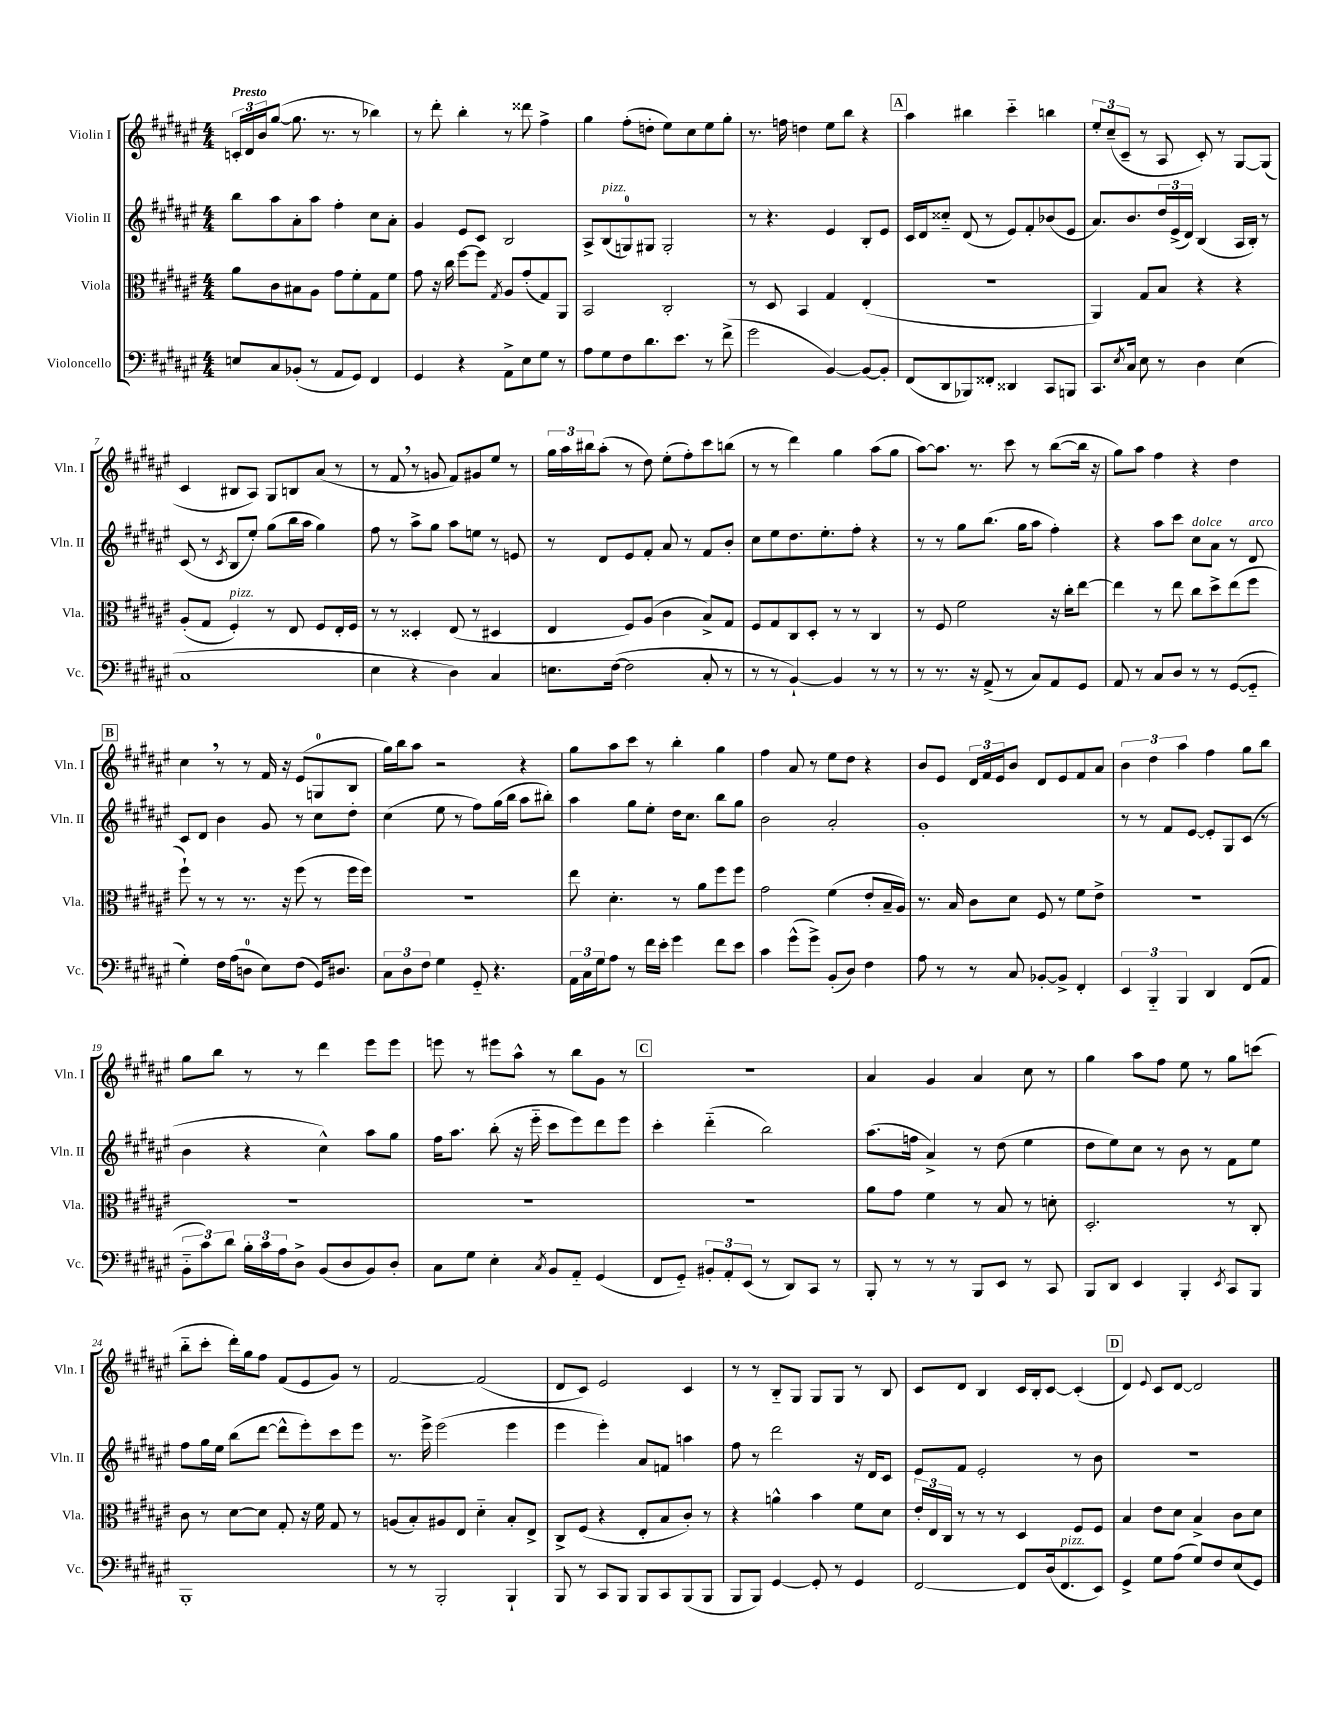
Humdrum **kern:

**kern	**kern	**kern	**kern
*staff4	*staff3	*staff2	*staff1
*clefF4	*clefC3	*clefG2	*clefG2
*k[f#c#g#d#a#e#]	*k[f#c#g#d#a#e#]	*k[f#c#g#d#a#e#]	*k[f#c#g#d#a#e#]
*M4/4	*M4/4	*M4/4	*M4/4
8E	8a#	8bb	24c'
.	.	.	24d#
.	.	.	24b
8C#	8c#	8aa#	([8gg#
(8BB-'	8B#	8a#'	8.gg#]
8r	8A#	8aa#	.
.	.	.	8.r
8AA#	8g#	4ff#'	.
8GG#)	8f#'	.	8r
4FF#	8G#	8cc#	4bb-)
.	8f#	8a#'	.
=	=	=	=
4GG#	8g#	4g#	8r
.	16r	.	8ddd#'
.	16cc#	.	.
4r	[8ff#	8e#	4bb'
.	8ff#]	8c#	.
.	8qG#	.	.
8AA#^	8A#	2B	8r
8E#	(8g#'	.	8ddd##
8G#	8G#)	.	4ff#^
8r	8AA#	.	.
=	=	=	=
8A#	2BB	8A#^	4gg#
8G#	.	(8B	.
8F#	.	8G)	(8ff#'
8.d#	.	8G#	8dd'
.	2C#'	2G#'	8ee#)
8.e#	.	.	.
.	.	.	8cc#
8r	.	.	8ee#
(8f#^	.	.	8gg#'
=	=	=	=
2g#	8r	8r	8.r
.	8D#	4.r	.
.	.	.	16ff
.	4BB	.	4dd
[4BB)	4G#	4e#	8ee#
.	.	.	8bb
8BB_	(4E#'	8B'	4r
8BB']	.	8e#	.
=	=	=	=
(8FF#	1r	16c#	4aa#
.	.	16d#	.
8DD#	.	8cc##'~	.
8BBB-)	.	(8d#	4bb#
8FF##'	.	8r	.
4DD##	.	8e#)	4ccc#'~
.	.	8f#'	.
8CC#	.	(8b-	4bb
8BBB	.	8e#	.
=	=	=	=
8.CC#	4AA#)	8.a#)	12ee#'
.	.	.	(12cc#~
.	.	.	12c#~
8qE#	.	.	.
16C#	.	8.b	.
8E#	8G#	.	8r
8r	8B	24dd#	8A#
.	.	(24e#^	.
.	.	24d#)	.
4D#	4r	(4B	8c#')
.	.	.	8r
(4E#	4r	16A#	[8G#
.	.	16B')	.
.	.	8r	(8G#]
=	=	=	=
1C#	(8A#'	(8c#	4c#
.	8G#	8r	.
.	.	8qc#	.
.	4F#')	8B	8B#
.	.	8ee#')	8A#)
.	8r	(8gg#	8G#
.	8E#	16bb	8B
.	.	16aa#	.
.	8F#	4gg#)	(8a#
.	16E#'	.	8r
.	16F#	.	.
=	=	=	=
4E#	8r	8ff#	8r
.	8r	8r	8f#
4r	4D##'	8aa#^	8r
.	.	8gg#	8g
4D#)	(8E#	8aa#	8f#)
.	8r	8ee	8g#
4C#	4D#	8r	8ee#
.	.	8e	8r
=	=	=	=
8.E	4E#	8r	24gg#
.	.	.	24aa#
.	.	.	24bb#
.	.	8d#	(8aa#'
([16F#	.	.	.
2F#]	8F#)	8e#	8r
.	(8A#	8f#'	8dd#)
.	4c#	8a#	(8ee#'
.	.	8r	8ff#')
8C#'	8B^)	8f#	8ccc#
8r	8G#	8b'	(8bb
=	=	=	=
8r	8F#	8cc#	8r
8r	8G#	8ee#	8r
[4BB`)	8C#	8.dd#	4ddd#)
.	8D#'	.	.
.	.	8.ee#'	.
4BB]	8r	.	4gg#
.	8r	8ff#'	.
8r	4C#	4r	(8aa#
8r	.	.	8gg#
=	=	=	=
8r	8r	8r	[8aa#)
8.r	8F#	8r	8.aa#]
.	2f#	8gg#	.
16r	.	.	8.r
(8AA#^	.	(8.bb	.
8r	.	.	8ccc#
.	.	16gg#	.
8C#)	.	8aa#	8r
8AA#	16r	4ff#')	([8bb
.	16cc#'	.	.
8GG#	[8ee#	.	16bb]
.	.	.	16r
=	=	=	=
8AA#	4ee#]	4r	8gg#)
8r	.	.	8aa#
8C#	8r	8aa#	4ff#
8D#	8ee#	8ccc#	.
8r	8cc#	8cc#	4r
8r	8dd#^	8a#	.
([8GG#	(8ee#	8r	4dd#
8GG#'~]	8ff#	8d#	.
=	=	=	=
4G#')	8ff#`)	8c#	4cc#
.	8r	8d#	.
16F#	8r	4b	8r
(16A#	.	.	.
8D	8.r	.	8r
8E#)	.	8g#	16f#
.	16r	.	16r
(8F#	(8ff#	8r	(8e#
16GG#)	8r	8cc#	8G
8.D#	.	.	.
.	16ff#	8dd#'	8B
.	16ff#)	.	.
=	=	=	=
12C#	1r	(4cc#	16gg#)
.	.	.	16bb
12D#	.	.	.
.	.	.	8aa#
12F#	.	.	.
4G#	.	8ee#	2r
.	.	8r	.
8GG#'~	.	8ff#)	.
4.r	.	(16gg#	.
.	.	16bb	.
.	.	8aa#	4r
.	.	8bb#')	.
=	=	=	=
24AA#	8ee#	4aa#	8gg#
24C#	.	.	.
24G#	.	.	.
8A#	4.d#'	.	8aa#
8r	.	8gg#	8ccc#
16f#	.	8ee#'	8r
16e#'	.	.	.
4g#	8r	16dd#	4bb'
.	.	8.cc#	.
.	8a#	.	.
8f#	8ff#	8bb	4gg#
8e#	8ff#	8gg#	.
=	=	=	=
4c#	2g#	2b	4ff#
(8g#^^	.	.	8a#
8g#^)	.	.	8r
(8BB'	(4f#	2a#'	8ee#
8D#)	.	.	8dd#
4F#	8e#'	.	4r
.	16B~	.	.
.	16A#)	.	.
=	=	=	=
8A#	8.r	1g#'	8b
8r	.	.	8e#
.	16B	.	.
8r	8c#	.	24d#
.	.	.	24f#
.	.	.	24e#
8C#	8d#	.	8b
[8BB-'	8F#	.	8d#
8BB-^]	8r	.	8e#
4FF#'	8f#	.	8f#
.	8e#^	.	8a#
=	=	=	=
6EE#	1r	8r	6b
.	.	8r	.
6BBB'~	.	.	6dd#
.	.	8f#	.
6BBB	.	.	6aa#
.	.	[8e#	.
4DD#	.	8e#']	4ff#
.	.	8G#	.
(8FF#	.	(8c#	8gg#
8AA#	.	8r	8bb
=	=	=	=
12BB'~	1r	4b	8gg#
12c#)	.	.	.
.	.	.	8bb
12d#	.	.	.
24B'	.	4r	8r
24c#	.	.	.
24A#	.	.	.
8D#^	.	.	8r
(8BB	.	4cc#^^)	4ddd#
8D#	.	.	.
8BB)	.	8aa#	8eee#
8D#'	.	8gg#	8eee#
=	=	=	=
8C#	1r	16ff#	8eee
.	.	8.aa#	.
8G#	.	.	8r
4E#'	.	(8bb'	8eee#
.	.	16r	8aa#^^
.	.	16eee#'~	.
8qC#	.	.	.
8BB	.	8ccc#	8r
8AA#'~	.	8eee#)	8bb
(4GG#	.	8ddd#	8g#
.	.	8eee#	8r
=	=	=	=
8FF#	1r	4ccc#'	1r
8GG#'~)	.	.	.
12BB#'	.	(4ddd#'~	.
12AA#'	.	.	.
(12EE#	.	.	.
8r	.	2bb)	.
8DD#)	.	.	.
8CC#	.	.	.
8r	.	.	.
=	=	=	=
8BBB'	8a#	(8.aa#	4a#
8r	8g#	.	.
.	.	16ff	.
8r	4f#	4a#^)	4g#
8r	.	.	.
8BBB	8r	8r	4a#
8EE#	8B	(8dd#	.
8r	8r	4ee#	8cc#
8CC#	8d'	.	8r
=	=	=	=
8BBB	2.D#'	8dd#	4gg#
8DD#	.	8ee#)	.
4EE#	.	8cc#	8aa#
.	.	8r	8ff#
4BBB'	.	8b	8ee#
.	.	8r	8r
8qEE#	.	.	.
8CC#	8r	8f#	8gg#
8BBB	8C#'	8ee#	(8ccc
=	=	=	=
1BBB'	8c#	8ff#	8bb'~
.	8r	16gg#	8ccc#'
.	.	16ee#	.
.	[8d#	(8bb	16ddd#')
.	.	.	16gg#
.	8d#]	[8ddd#	8ff#
.	8G#'	8ddd#^^]	(8f#
.	16r	8eee#')	8e#
.	16f#	.	.
.	8G#	8ccc#	8g#)
.	8r	8eee#	8r
=	=	=	=
8r	(8A	8.r	[2f#
8r	8B')	.	.
.	.	16eee#^	.
2BBB'	8A#	(2eee#	.
.	8E#	.	.
.	4d#'~	.	(2f#]
4BBB`	8B'	4eee#	.
.	8E#^	.	.
=	=	=	=
8BBB	8C#^	4eee#	8d#
8r	(8F#	.	8c#)
8CC#	4r	4eee#')	2e#
8BBB	.	.	.
8BBB	8E#'	8a#	.
8CC#	8B	8f	.
(8BBB	8c#')	4aa	4c#
8BBB	8r	.	.
=	=	=	=
8BBB	4r	8ff#	8r
8BBB)	.	8r	8r
[4GG#	4a^^	2ddd#	8B'~
.	.	.	8G#
8GG#']	4b	.	8G#
8r	.	.	8G#
4GG#	8f#	16r	8r
.	.	16d#	.
.	8d#	8c#	8B
=	=	=	=
[2FF#	24e#'	8e#	8c#
.	24E#	.	.
.	24C#	.	.
.	8r	8f#	8d#
.	8r	2e#'	4B
.	8r	.	.
8FF#]	4D#	.	16c#
.	.	.	16B'
(16D#	.	.	[8c#
8.FF#	.	.	.
.	8F#	8r	(4c#']
8EE#)	8F#	8b	.
=	=	=	=
4GG#^	4B	1r	4d#)
.	.	.	8qqe#
8G#	8e#	.	8c#
(8A#	8d#	.	[8d#
8G#)	4B^	.	2d#]
8F#	.	.	.
(8E#	8c#	.	.
8GG#)	8d#	.	.
==	==	==	==
*-	*-	*-	*-
